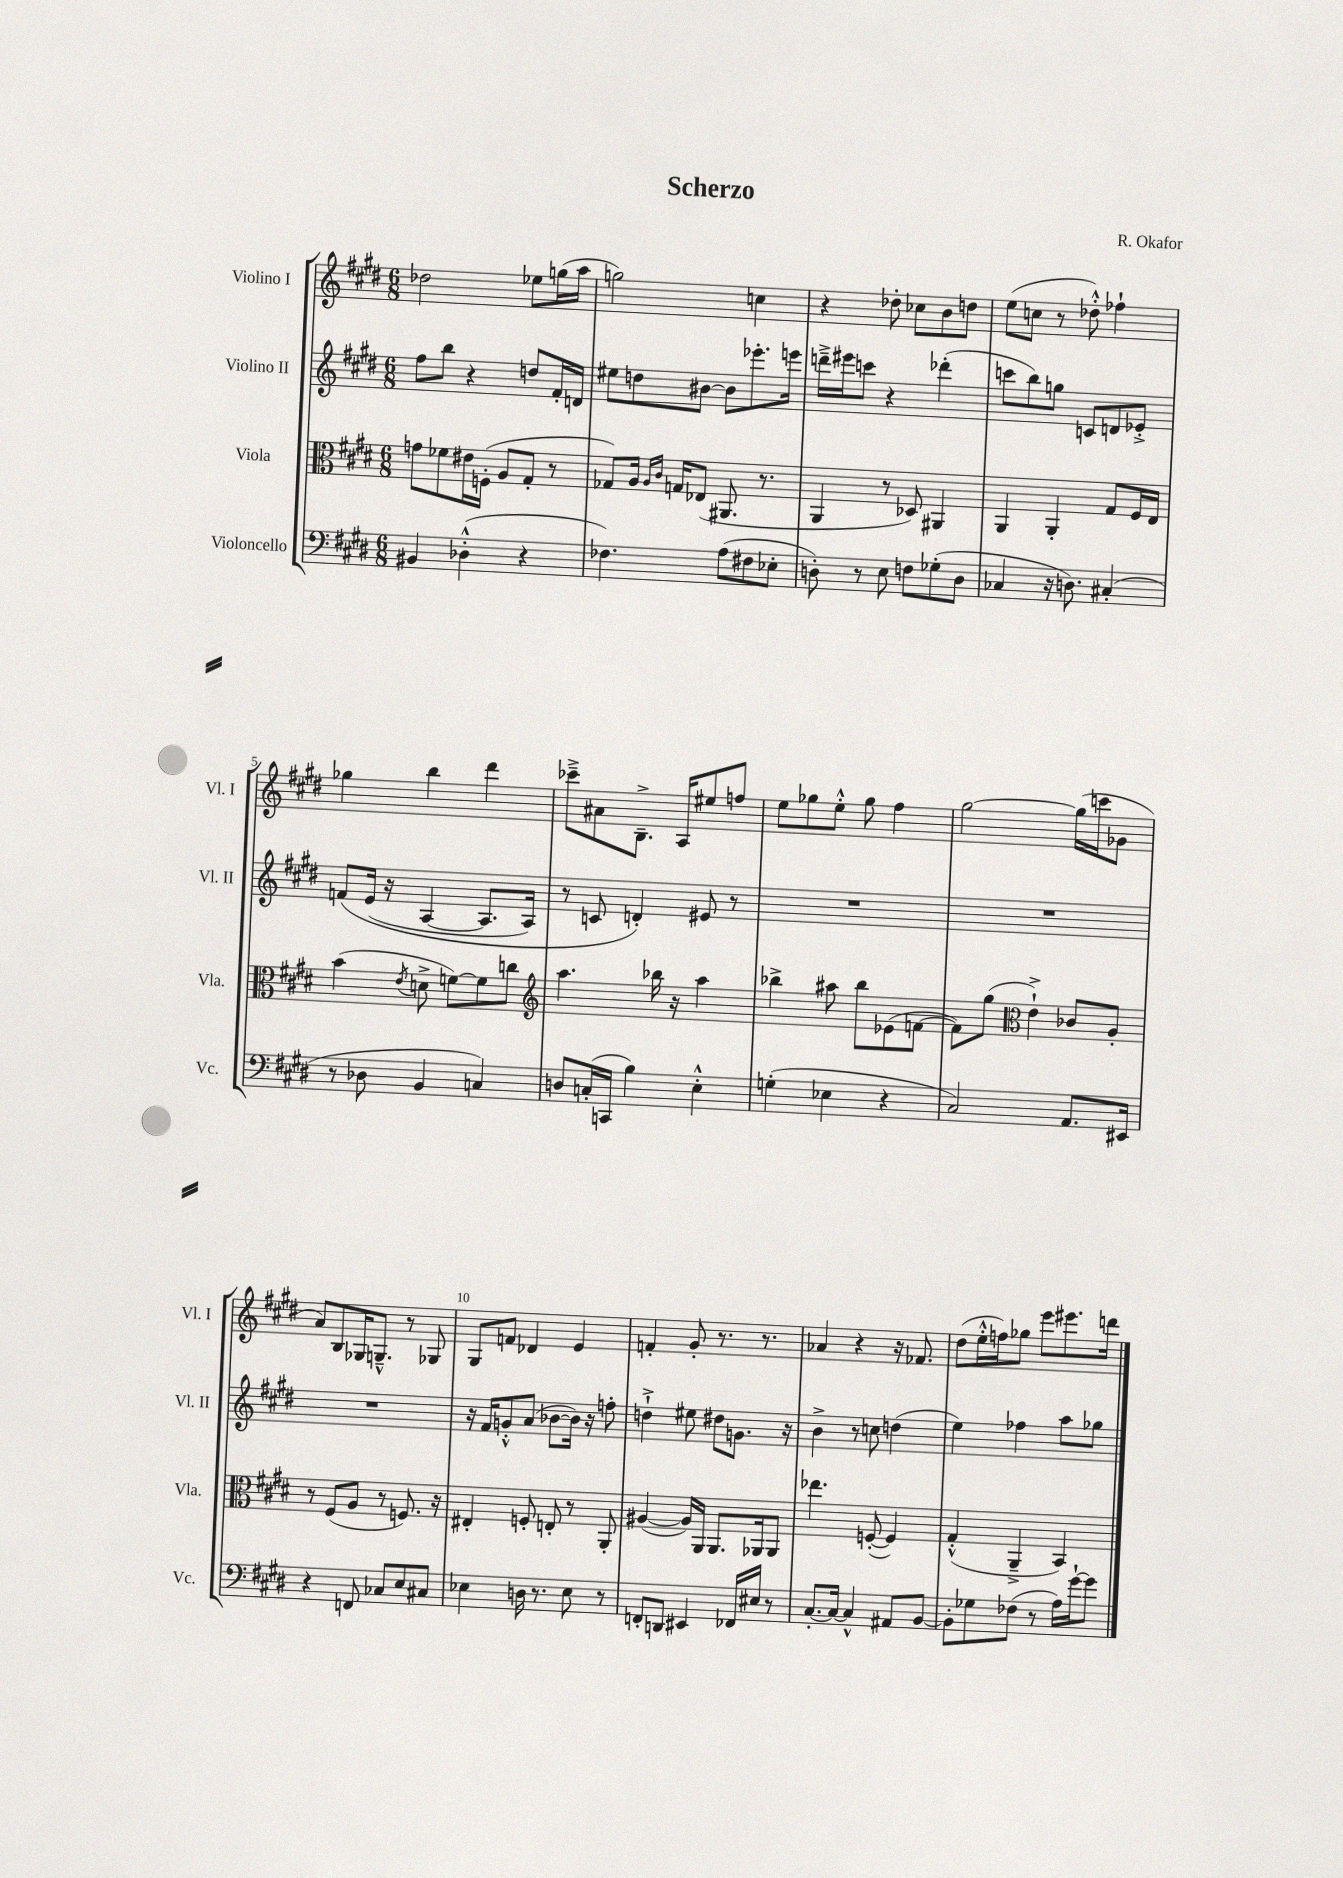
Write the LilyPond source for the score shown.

\header { title = "Scherzo" composer = "R. Okafor" }
<<
\new StaffGroup <<
\new Staff = "s0" \with { instrumentName = "Violino I" shortInstrumentName = "Vl. I" } {
    \clef treble \key e \major \numericTimeSignature \time 6/8
    des''2 ees''8 g''16( a''16 |
    g''2) c''4 |
    r4 des''8-. ces''8 b'8 d''8 |
    e''8( c''8 r8 des''8-.-^) fes''4-! |
    ges''4 b''4 dis'''4 |
    ces'''8---> ais'8 b8.---> a16 eis''8 f''8 |
    e''8 ges''8 e''8-.-^ ges''8 fis''4 |
    gis''2~ gis''16( c'''16 ges'8 |
    a'8) b8 ges16 g8.---^ r8 ges8 |
    gis8 f'8 des'4 e'4 |
    f'4-. gis'8-. r8. r8. |
    aes'4 r4 r16 fes'8. |
    dis''8( e''16-.-^ f''16) ges''8 e'''8 eis'''8. d'''16 \bar "|." |
}
\new Staff = "s1" \with { instrumentName = "Violino II" shortInstrumentName = "Vl. II" } {
    \clef treble \key e \major \numericTimeSignature \time 6/8
    fis''8 b''8 r4 d''8 fis'16-. d'16 |
    eis''8 d''8 bis'8~ bis'8 ees'''8.-. e'''16 |
    d'''16---> eis'''16 c'''8 r4 des'''4-.( |
    c'''8 b''8) g''8 c'8 d'8 ees'8-.-> |
    f'8\( e'16( r16 a4~ a8. a16) |
    r8 c'8 d'4-.\) eis'8 r8 |
    R2. |
    R2. |
    R2. |
    r16 fis'16 g'8-.-^ a'8( bes'8~ bes'16) r16 f''8-. |
    d''4-!-> eis''8 dis''8 g'8. r16 |
    b'4-> r8 c''8 d''4( |
    e''4) fes''4 a''8 ges''8 \bar "|." |
}
\new Staff = "s2" \with { instrumentName = "Viola" shortInstrumentName = "Vla." } {
    \clef alto \key e \major \numericTimeSignature \time 6/8
    g'8 fes'8 eis'16 f16-.( a8 gis8-. r8 |
    ges8) a16 \grace { a16 cis'16 } g16 ees8( ais,8. r8. |
    a,4 r8 des8) ais,4 |
    a,4 a,4-. gis8 fis16 e16 |
    b'4( \acciaccatura { e'8 } d'8-> f'8~) f'8 c''8 |
    \clef treble a''4. bes''16 r16 a''4 |
    bes''4-> ais''8 bes''8 ees'8( f'8~ |
    f'8) gis''8( \clef alto e'4-!->) ces'8 a8-. |
    r8 fis8( a8 r8 f8.) r16 |
    eis4-. f8-. e8-. r8 a,8-. |
    ais4~( ais16) a,16 a,8. aes,16 aes,8 |
    ees''4. f8~-.( f4) |
    gis4-.-^( a,4---> b,4) \bar "|." |
}
\new Staff = "s3" \with { instrumentName = "Violoncello" shortInstrumentName = "Vc." } {
    \clef bass \key e \major \numericTimeSignature \time 6/8
    bis,4 des4-.-^( r4 |
    fes4.) a8( fis8 ees8-. |
    d8-.) r8 e8 f8 ges8-.( d8 |
    ces4 r16 d8.) cis4-.( |
    r8 des8 b,4 c4) |
    d8 c16-.( c,16 b4) e4-.-^ |
    g4-.( ees4 r4 |
    cis2) a,8. eis,16 |
    r4 f,8 ces8 e8 cis8 |
    ees4 d16 r8. ees8 r8 |
    f,8-. d,8 eis,4 fes,16 eis16 r8 |
    cis8.~-. cis16~ cis4-^ ais,8 b,8~ |
    b,8-. ges8 fes8( r8 a16) gis'16~-! gis'8 \bar "|." |
}
>>
>>
\layout { \context { \Score \override BarNumber.break-visibility = ##(#f #t #t) barNumberVisibility = #(every-nth-bar-number-visible 5) } }
